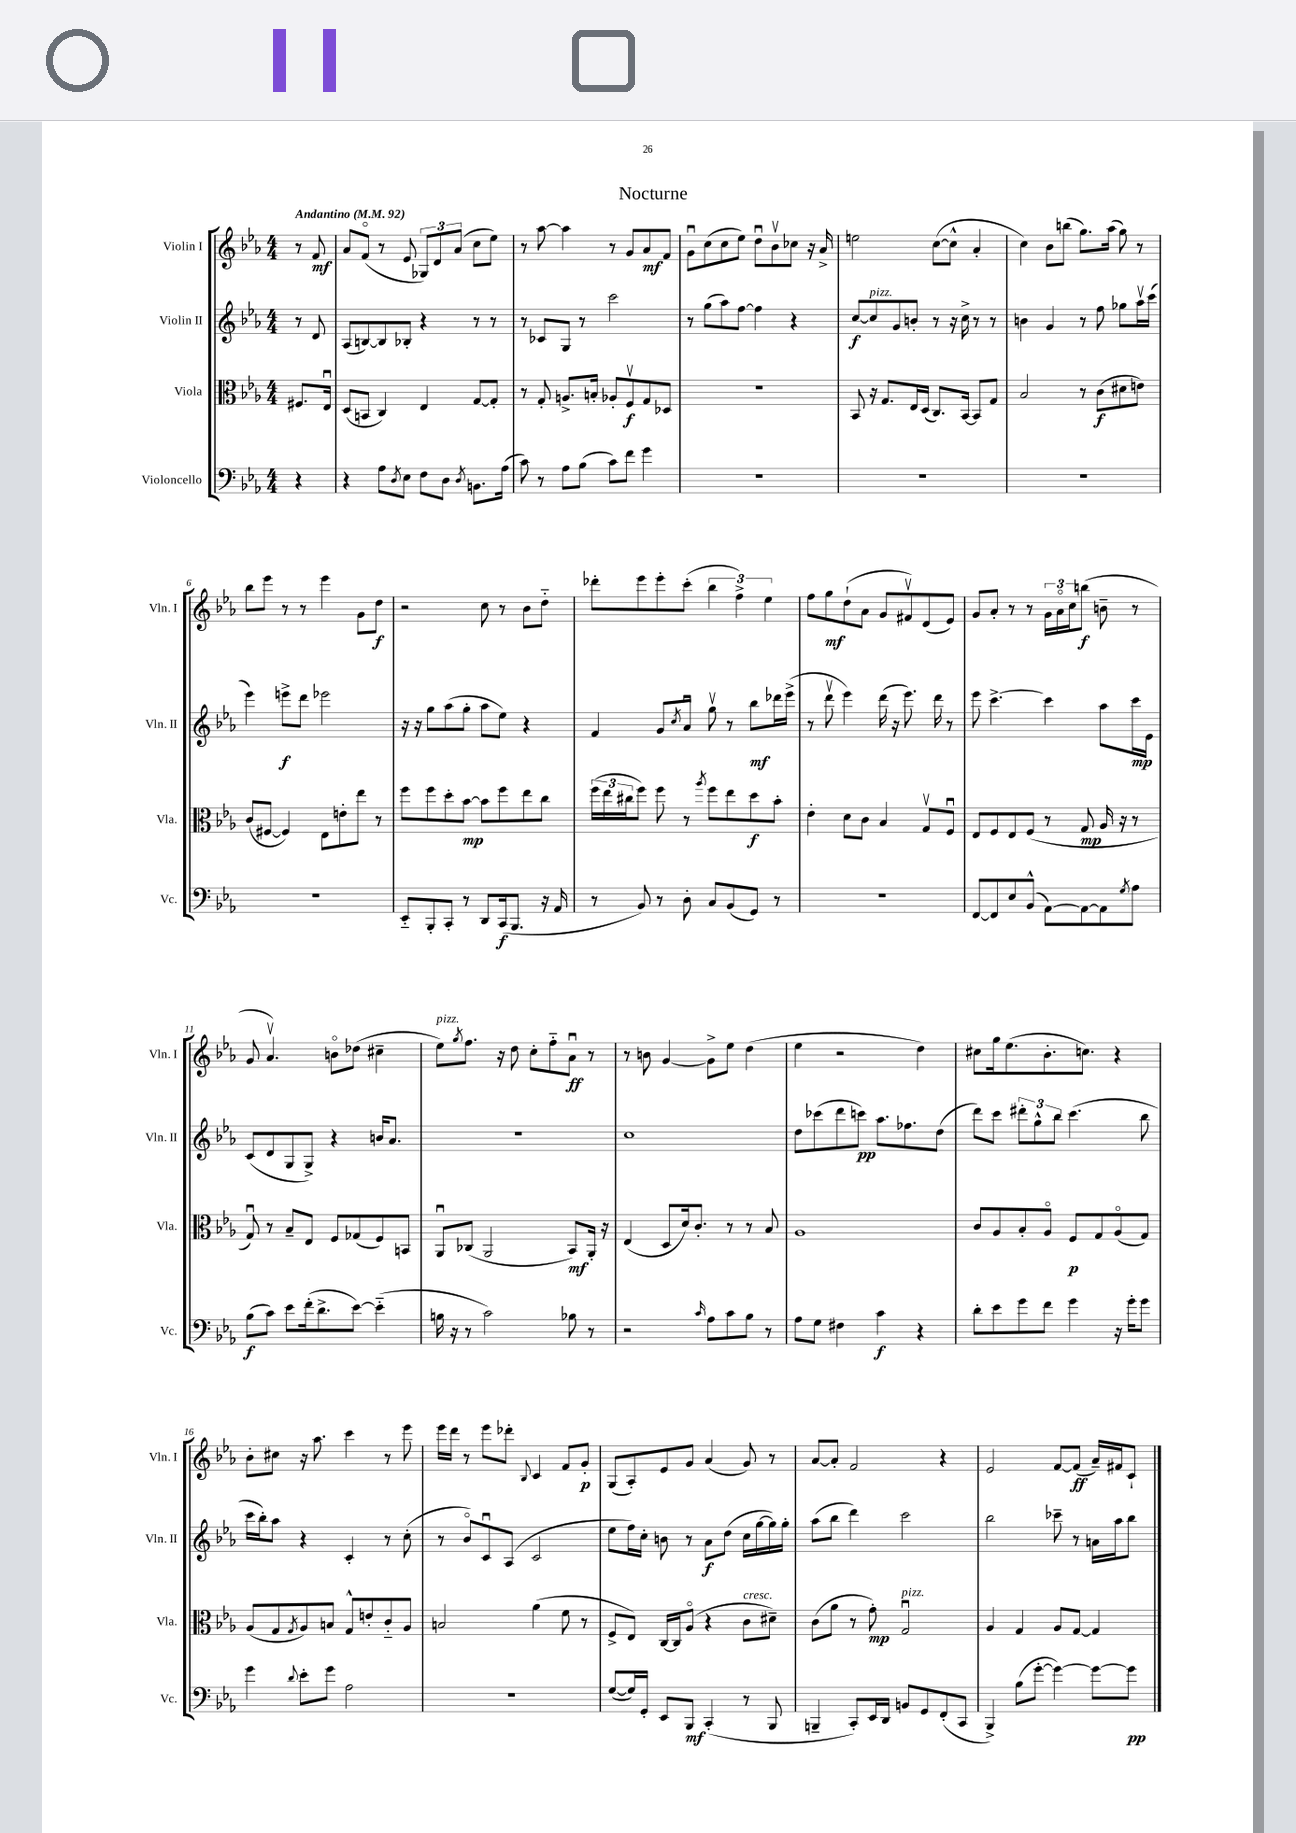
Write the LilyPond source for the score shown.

\header { title = "Nocturne" }
<<
\new StaffGroup <<
\new Staff = "s0" \with { instrumentName = "Violin I" shortInstrumentName = "Vln. I" } {
    \clef treble \key ees \major \numericTimeSignature \time 4/4 \partial 4 \tempo "Andantino" 4 = 92
    r8 f'8\mf |
    aes'8 f'8\flageolet( r8 ees'8 \tuplet 3/2 { ges8) d'8 aes'8( } c''8 ees''8) |
    r8 aes''8~ aes''4 r8 g'8 aes'8\mf f'8 |
    g'8\downbow c''8( c''8 ees''8) d''8\downbow bes'8\upbow ces''8 r16 aes'16-> |
    e''2 c''8~( c''8-^ aes'4-. |
    c''4) bes'8 b''8( g''8.) aes''16( g''8) r8 |
    bes''8 ees'''8 r8 r8 ees'''4 g'8 d''8\f |
    r2 c''8 r8 bes'8 d''8-_ |
    des'''8-. ees'''8 ees'''8-. c'''8-.( \tuplet 3/2 { bes''4 f''4->) ees''4 } |
    f''8 g''8\mf d''8-!( aes'8 g'8 fis'8\upbow) d'8( ees'8) |
    g'8 aes'8-. r8 r8 \tuplet 3/2 { g'16 aes'16\flageolet c''16 } b''8\f( b'8-- r8 |
    g'8 aes'4.\upbow) b'8\flageolet des''8( cis''4-- |
    ees''8^\markup { \italic "pizz." }) \acciaccatura { g''8 } f''8. r16 d''8 c''8-. f''8-_ aes'8\downbow\ff r8 |
    r8 b'8 g'4~ g'8-> ees''8 d''4( |
    ees''4 r2 d''4) |
    cis''8 g''16 ees''8.( bes'8.-. c''8.) r4 |
    bes'8-. cis''8 r16 aes''8. c'''4 r8 ees'''8 |
    ees'''16 d'''16 r8 ees'''8 des'''8-. \appoggiatura { bes8 } c'4 f'8 g'8-.\p |
    g8( aes8-.) ees'8 g'8 aes'4( g'8) r8 |
    aes'8~ aes'8-. f'2 r4 |
    ees'2 f'8~ f'8\ff( aes'16--) fis'16 c'8-! \bar "|." |
}
\new Staff = "s1" \with { instrumentName = "Violin II" shortInstrumentName = "Vln. II" } {
    \clef treble \key ees \major \numericTimeSignature \time 4/4 \partial 4
    r8 d'8 |
    aes8( b8~) b8 bes8-. r4 r8 r8 |
    r8 ces'8 g8 r8 c'''2 |
    r8 g''8( aes''8) f''8~ f''4 r4 |
    c''8~\f c''8^\markup { \italic "pizz." } g'8 b'8-. r8 r16 c''16-> r8 r8 |
    b'4 g'4 r8 f''8 ges''8 aes''16\upbow c'''16( |
    ees'''4) e'''8->\f d'''8 ees'''2 |
    r16 r16 g''8 aes''8( g''8-. aes''8 ees''8) r4 |
    f'4 g'8 \acciaccatura { c''8 } aes'8\downbow g''8\upbow r8 bes''8\mf des'''16 ees'''16->( |
    r8 d'''8\upbow ees'''4) d'''16( r16 ees'''8.) d'''16 r8 |
    ees'''8 c'''4.~-> c'''4 aes''8 c'''16\mp ees'16 |
    c'8( d'8 g8 g8->) r4 b'16 aes'8. |
    R1 |
    c''1 |
    d''8 ces'''8( d'''8 c'''8\pp) aes''8. fes''8. d''8( |
    d'''8) c'''8 \tuplet 3/2 { dis'''8-. g''8-^ bes''8 } c'''4.( bes''8 |
    c'''16 bes''16-.) aes''8 r4 c'4-. r8 c''8-.( |
    r8 bes'8\flageolet) c'8\downbow aes8( c'2 |
    ees''8 f''16) c''16-. b'8 r8 aes'8\f d''8( c''16 g''16~ g''16) g''16-. |
    aes''8( bes''8 d'''4) c'''2 |
    bes''2 ces'''8-- r8 a'16 aes''16 bes''8 \bar "|." |
}
\new Staff = "s2" \with { instrumentName = "Viola" shortInstrumentName = "Vla." } {
    \clef alto \key ees \major \numericTimeSignature \time 4/4 \partial 4
    fis8. ees16\downbow |
    d8( b,8 c4) ees4 g8~ g8-. |
    r8 g8-. a8.-> b16-. aes8-. f8\upbow\f g8 des8 |
    R1 |
    bes,8 r16 g8. ees16 d16( c8.) bes,16~ bes,8 g8 |
    bes2 r8 c'8\f( dis'8 e'8) |
    c'8( fis8~ fis4) ees8 e'8-. ees''8 r8 |
    f''8 f''8 d''8-. bes'8~\mp bes'8 f''8 ees''8 c''8 |
    \tuplet 3/2 { f''16( ees''16 cis''16 } f''8) f''8 r8 \acciaccatura { aes''8 } f''8 ees''8 d''8\f bes'8-. |
    ees'4-. d'8 c'8 bes4 g8\upbow f8\downbow |
    ees8 f8 ees8 f8( r8 g8\mp aes16 r16 r8 |
    g8\downbow) r8 bes8-- ees8 f8 ges8( f8) b,8 |
    aes,8\downbow ces8( aes,2 bes,8\mf) aes,16-. r16 |
    ees4( d8 d'16) c'8.-. r8 r8 bes8 |
    aes1 |
    c'8 aes8 bes8-. aes8\flageolet f8\p g8 aes8\flageolet( g8) |
    aes8( g8 \acciaccatura { g8 } aes8) b8 g8-^ e'8-. c'8-_ aes8 |
    b2 aes'4( f'8 r8 |
    f8-> ees8) c16~ c16 aes8\flageolet( r4 c'8^\markup { \italic "cresc." } dis'8--) |
    c'8( aes'8 r8 g'8-.\mp) g2\downbow^\markup { \italic "pizz." } |
    aes4 g4 aes8 g8~ g4 \bar "|." |
}
\new Staff = "s3" \with { instrumentName = "Violoncello" shortInstrumentName = "Vc." } {
    \clef bass \key ees \major \numericTimeSignature \time 4/4 \partial 4
    r4 |
    r4 aes8 \acciaccatura { d8 } ees8 f8 d8 \acciaccatura { d8 } b,8. aes16( |
    c'8) r8 aes8 bes8( c'8) f'8 g'4 |
    R1 |
    R1 |
    R1 |
    R1 |
    ees,8-_ bes,,8-. c,8-. r8 d,8 c,16\f( bes,,8. r16 aes,16 |
    r8 bes,8) r8 d8-. c8 bes,8( g,8) r8 |
    r1 |
    f,8~ f,8 ees8 bes,8-^( aes,8~) aes,8~ aes,8 \acciaccatura { g8 } aes8 |
    bes8\f( c'8) ees'8 f'16-.( d'8.-> ees'8~) ees'4-_( |
    b16 r16 r8 c'2) bes8 r8 |
    r2 \grace { c'16 } aes8 c'8 bes8 r8 |
    aes8 g8 fis4 c'4\f r4 |
    d'8-. ees'8 g'8 f'8 g'4 r16 g'16-. g'8 |
    g'4 \appoggiatura { d'8 } ees'8-. g'8 aes2 |
    R1 |
    g8~( g16) g,16-. ees,8 bes,,8\mf c,4-.( r8 bes,,8 |
    b,,4-- c,8-.) ees,16 d,16 b,8 g,8 f,8-.( c,8 |
    bes,,4->) bes8( g'8~-. g'4~) g'8~ g'8\pp \bar "|." |
}
>>
>>
